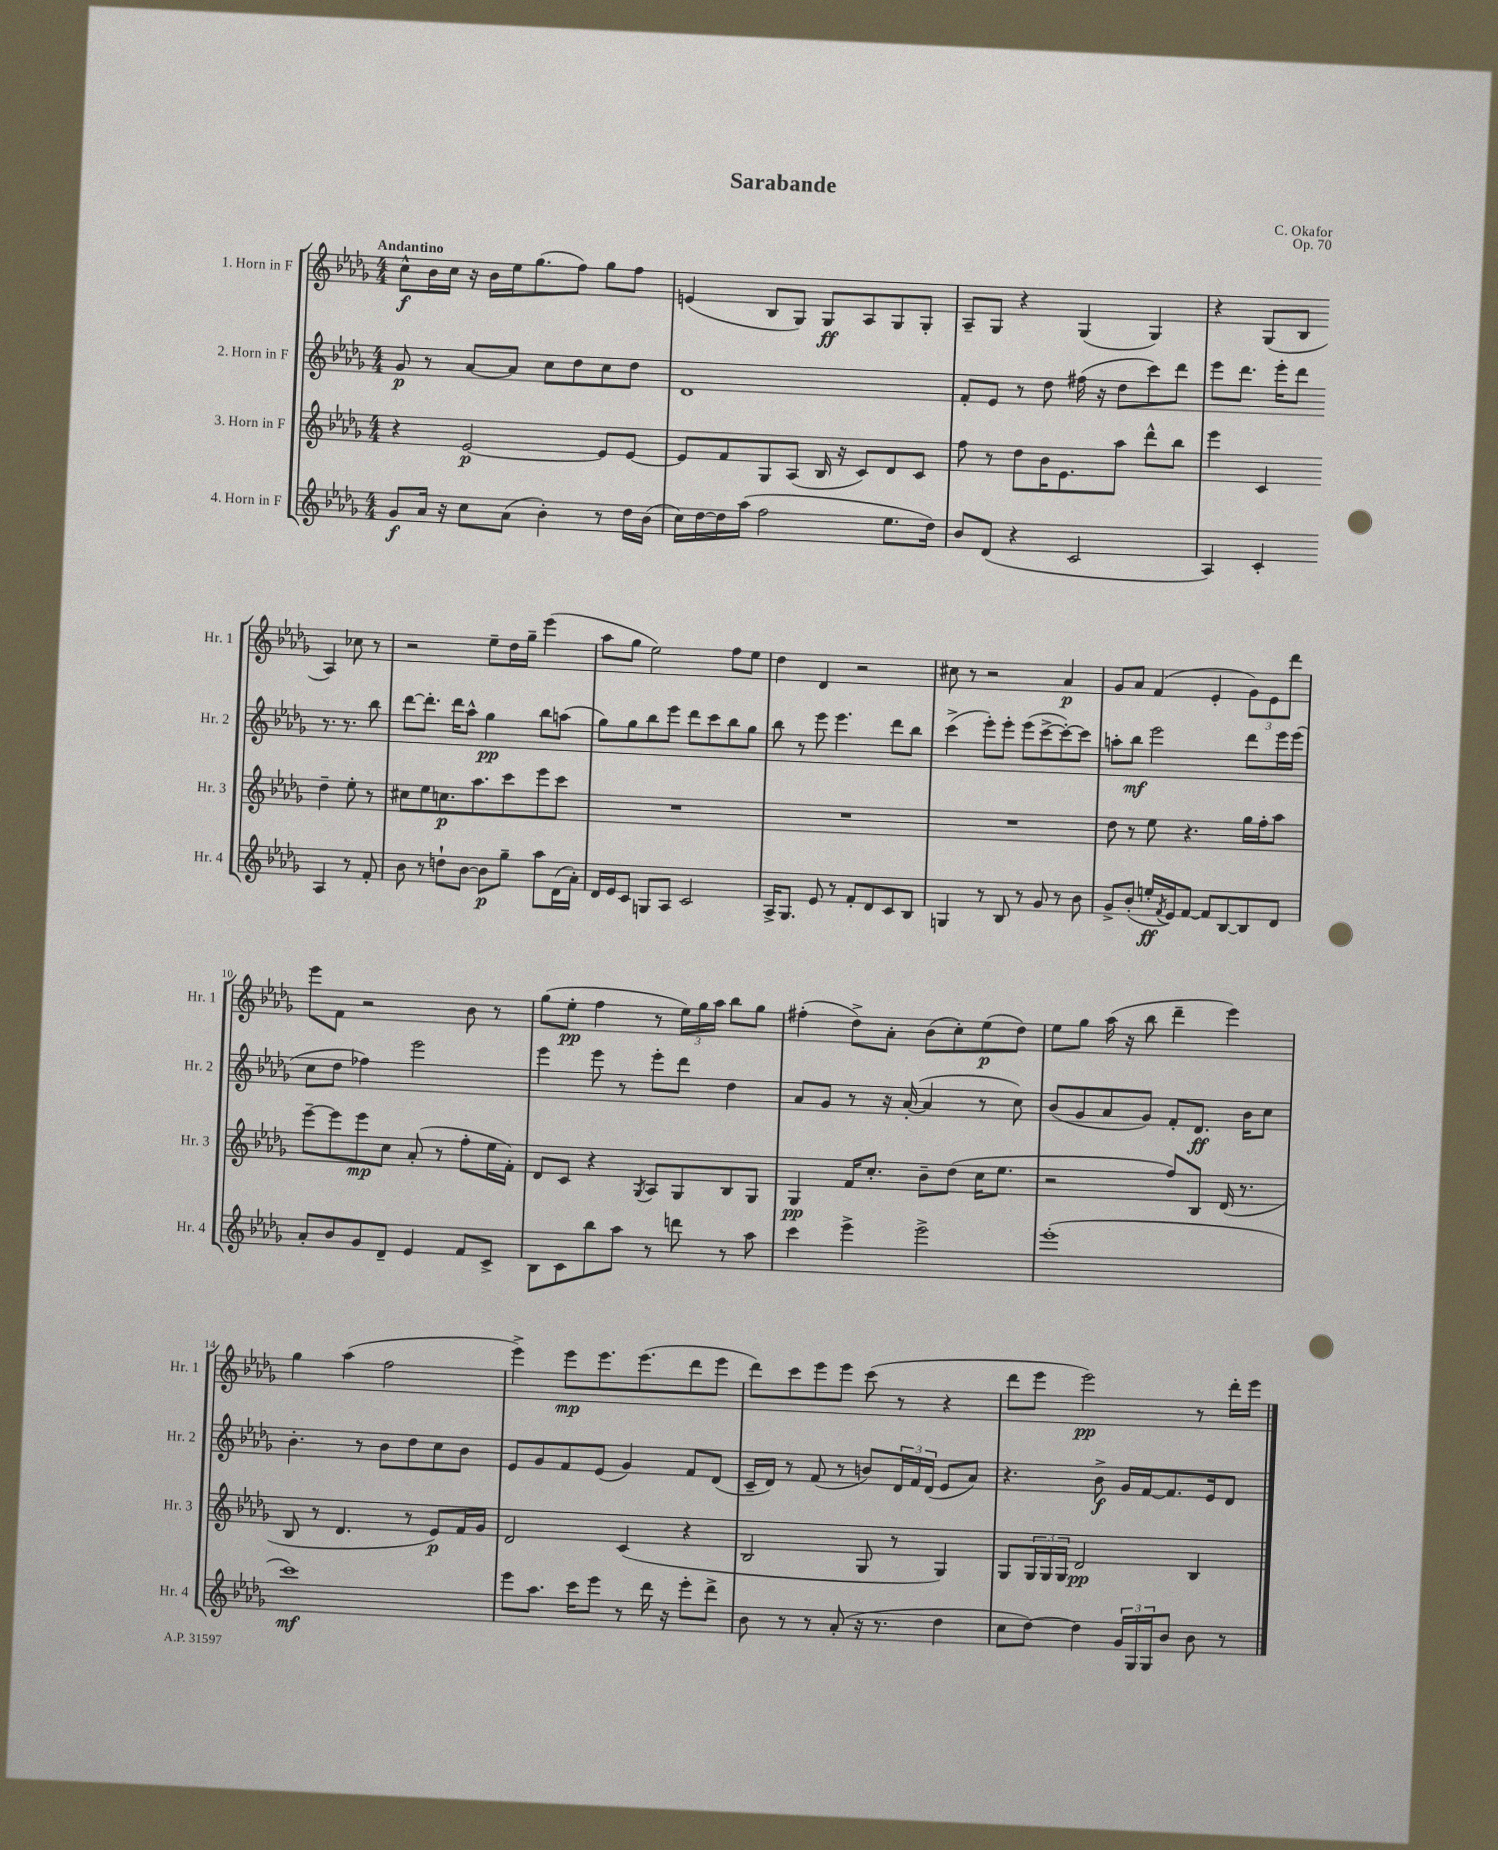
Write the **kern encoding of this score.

**kern	**dynam	**kern	**dynam	**kern	**dynam	**kern	**dynam
*part4	*part4	*part3	*part3	*part2	*part2	*part1	*part1
*staff4	*staff4	*staff3	*staff3	*staff2	*staff2	*staff1	*staff1
*I"4. Horn in F	*	*I"3. Horn in F	*	*I"2. Horn in F	*	*I"1. Horn in F	*
*I'Hr. 4	*	*I'Hr. 3	*	*I'Hr. 2	*	*I'Hr. 1	*
*clefG2	*	*clefG2	*	*clefG2	*	*clefG2	*
*k[b-e-a-d-g-]	*	*k[b-e-a-d-g-]	*	*k[b-e-a-d-g-]	*	*k[b-e-a-d-g-]	*
*M4/4	*	*M4/4	*	*M4/4	*	*M4/4	*
=1	=1	=1	=1	=1	=1	=1	=1
!	!	!	!	!	!	!LO:TX:a:B:t=Andantino	!
8g-/L	f	4r	.	8g-/	p	8cc^^\L	f
16a-/Jk	.	.	.	8r	.	16b-\L	.
16r	.	.	.	.	.	16cc\JJ	.
8cc\L	.	[2e-/	p	[8a-/L	.	16r	.
.	.	.	.	.	.	16b-\LL	.
(8a-\J	.	.	.	8a-/J]	.	16ee-\J	.
.	.	.	.	.	.	(8.gg-\	.
4b-'\)	.	.	.	8cc\L	.	.	.
.	.	.	.	8dd-\	.	8ff\J)	.
8r	.	8e-/L]	.	8cc\	.	8gg-\L	.
16dd-\LL	.	[8e-/J	.	8dd-\J	.	8ff\J	.
(16b-\JJ	.	.	.	.	.	.	.
=2	=2	=2	=2	=2	=2	=2	=2
16cc\LL)	.	8e-/L]	.	1d-	.	(4en/	.
[16dd-\	.	.	.	.	.	.	.
16dd-\]	.	8f/	.	.	.	.	.
(16aa-\JJ	.	.	.	.	.	.	.
2ff\	.	8G-/	.	.	.	8B-/L	.
.	.	(8A-/J	.	.	.	8G-/J)	.
.	.	16B-/	.	.	.	8G-/L	ff
.	.	16r	.	.	.	.	.
.	.	8c/L)	.	.	.	8A-/	.
8.ee-\L	.	8d-/	.	.	.	8G-/	.
.	.	8c/J	.	.	.	8G-'/J	.
16dd-\Jk)	.	.	.	.	.	.	.
=3	=3	=3	=3	=3	=3	=3	=3
8b-/L	.	8ff\	.	8f'/L	.	8A-~/L	.
(8d-/J	.	8r	.	8e-/J	.	8G-/J	.
4r	.	8dd-\L	.	8r	.	4r	.
.	.	16b-\K	.	8dd-\	.	.	.
.	.	8.e-\	.	.	.	.	.
2c/	.	.	.	(16ff#X\	.	(4G-/	.
.	.	.	.	16r	.	.	.
.	.	8aa-\J	.	8dd-\L	.	.	.
.	.	8ddd-^^\L	.	8ccc\)	.	4G-/)	.
.	.	8bb-\J	.	8ddd-\J	.	.	.
=4	=4	=4	=4	=4	=4	=4	=4
4A-/)	.	4eee-\	.	8eee-\L	.	4r	.
.	.	.	.	8.ddd-\J	.	.	.
4c'/	.	4c/	.	.	.	(8G-/L	.
.	.	.	.	16eee-'\KL	.	.	.
.	.	.	.	8ddd-\J	.	8B-/J	.
4A-/	.	4dd-~\	.	8.r	.	4A-/)	.
.	.	.	.	8.r	.	.	.
8r	.	8ee-'\	.	.	.	8cc-X\	.
8f'/	.	8r	.	8bb-\	.	8r	.
!!LO:LB:g=z
=5	=5	=5	=5	=5	=5	=5	=5
8b-\	.	8cc#X\L	.	[8ddd-\L	.	2r	.
8r	.	8ee-\	.	8.ddd-'\J]	.	.	.
8ddn`\L	.	8.ccn\	p	.	.	.	.
.	.	.	.	16ddd-\KL	.	.	.
[8b-\J	.	.	.	8aa-^^\J	.	.	.
.	.	8.aa-\	.	.	.	.	.
8b-\L]	p	.	.	4gg-\	pp	8ee-~\L	.
8gg-~\J	.	8ccc\	.	.	.	16dd-\L	.
.	.	.	.	.	.	16gg-~\JJ	.
8aa-\L	.	8eee-\	.	8bb-\L	.	(4eee-\	.
(16d-\L	.	8ccc\J	.	(8aan\J	.	.	.
16a-'\JJ)	.	.	.	.	.	.	.
=6	=6	=6	=6	=6	=6	=6	=6
16d-/LL	.	1r	.	8gg-\L)	.	8aa-\L	.
16e-/J	.	.	.	.	.	.	.
8c/J	.	.	.	8gg-\	.	8gg-\J	.
8Gn/L	.	.	.	8bb-\	.	2ee-\)	.
8A-/J	.	.	.	8eee-\J	.	.	.
2c/	.	.	.	8ddd-\L	.	.	.
.	.	.	.	8ccc\	.	.	.
.	.	.	.	8bb-\	.	8ff\L	.
.	.	.	.	8gg-\J	.	8ee-\J	.
=7	=7	=7	=7	=7	=7	=7	=7
16A-^/KL	.	1r	.	8bb-\	.	4dd-\	.
8.G-/J	.	.	.	.	.	.	.
.	.	.	.	8r	.	.	.
8e-/	.	.	.	8eee-\	.	4d-/	.
8r	.	.	.	4.eee-\	.	.	.
8f'/L	.	.	.	.	.	2r	.
8d-/	.	.	.	.	.	.	.
8c/	.	.	.	8ddd-\L	.	.	.
8B-/J	.	.	.	8bb-\J	.	.	.
=8	=8	=8	=8	=8	=8	=8	=8
4Gn/	.	1r	.	(4ccc^\	.	8cc#X\	.
.	.	.	.	.	.	8r	.
8r	.	.	.	8eee-'\L)	.	2r	.
8B-/	.	.	.	8eee-'\J	.	.	.
8r	.	.	.	(8eee-\L	.	.	.
8g-/	.	.	.	[8ccc^\	.	.	.
8r	.	.	.	8ccc'\_)	.	4a-/	p
8b-\	.	.	.	8ccc\J]	.	.	.
=9	=9	=9	=9	=9	=9	=9	=9
8g-^/L	.	8dd-\	.	8aan'\L	.	8g-/L	.
(8b-'/J	.	8r	.	8bb-\J	mf	8a-/J	.
16een'/LL	ff	8ee-\	.	2eee-\	.	(4f/	.
8qf/	.	.	.	.	.	.	.
16e-/J)	.	.	.	.	.	.	.
[8f/J	.	4.r	.	.	.	.	.
8f/L]	.	.	.	.	.	4e-'/	.
[8B-/	.	.	.	.	.	.	.
8B-/]	.	16gg-\LL	.	8ddd-\L	.	12g-\L)	.
.	.	16ff'\J	.	.	.	.	.
.	.	.	.	.	.	12e-\	.
8d-/J	.	8aa-\J	.	16eee-\L	.	.	.
.	.	.	.	.	.	12ddd-\J	.
.	.	.	.	(16eee-\JJ	.	.	.
!!LO:LB:g=z
=10	=10	=10	=10	=10	=10	=10	=10
8a-'/L	.	[8eee-~\L	.	8cc\L	.	8eee-\L	.
8b-/	.	8eee-\]	.	8dd-\J	.	8f\J	.
8g-/	.	8eee-\	mp	4ff-X\)	.	2r	.
8d-~/J	.	8cc\J	.	.	.	.	.
4e-/	.	(8a-'/	.	2eee-\	.	.	.
.	.	8r	.	.	.	.	.
8f/L	.	8ff'\L	.	.	.	8b-\	.
8c^/J	.	16ee-\L	.	.	.	8r	.
.	.	16f'\JJ)	.	.	.	.	.
=11	=11	=11	=11	=11	=11	=11	=11
8B-\L	.	8d-/L	.	4eee-\	.	(8gg-\L	.
8c\	.	8c/J	.	.	.	8ee-'\J	pp
8bb-\	.	4r	.	8eee-\	.	4ff\	.
8aa-\J	.	.	.	8r	.	.	.
.	.	8qG-/	.	.	.	.	.
8r	.	8A-/L	.	8eee-'\L	.	8r	.
8dddn\	.	8G-/	.	8ddd-\J	.	24ee-\LL)	.
.	.	.	.	.	.	24gg-\	.
.	.	.	.	.	.	24aa-\JJ	.
8r	.	8B-/	.	4dd-\	.	8bb-\L	.
8aa-\	.	8G-/J	.	.	.	8gg-\J	.
=12	=12	=12	=12	=12	=12	=12	=12
4ccc\	.	4G-/	pp	8a-/L	.	(4ff#X'\	.
.	.	.	.	8g-/J	.	.	.
4eee-^\	.	16f/KL	.	8r	.	8dd-^\L)	.
.	.	8.cc'/J	.	.	.	.	.
.	.	.	.	16r	.	8a-'\J	.
.	.	.	.	([16a-'/	.	.	.
2eee-^\	.	8b-~\L	.	4a-/]	.	(8b-\L	.
.	.	(8dd-\J	.	.	.	8cc'\)	.
.	.	16cc\KL	.	8r	.	(8ee-\	p
.	.	8.ee-\J	.	.	.	.	.
.	.	.	.	8cc\)	.	8dd-\J)	.
=13	=13	=13	=13	=13	=13	=13	=13
(1eee-'	.	2r	.	(8b-/L	.	8ee-\L	.
.	.	.	.	8g-/	.	8gg-\J	.
.	.	.	.	8a-/	.	(16aa-\	.
.	.	.	.	.	.	16r	.
.	.	.	.	8g-/J)	.	8bb-\	.
.	.	8ff/L)	.	8f'/L	.	4ddd-~\	.
.	.	8B-/J	.	8.d-/J	ff	.	.
.	.	(16d-/	.	.	.	4eee-\)	.
.	.	8.r	.	16b-\KL	.	.	.
.	.	.	.	8cc\J	.	.	.
!!LO:LB:g=z
=14	=14	=14	=14	=14	=14	=14	=14
1ccc)	mf	8B-/	.	4.b-'\	.	4gg-\	.
.	.	8r	.	.	.	.	.
.	.	4.d-/	.	.	.	(4aa-\	.
.	.	.	.	8r	.	.	.
.	.	.	.	8b-\L	.	2ff\	.
.	.	8r	.	8dd-\	.	.	.
.	.	8e-/L)	p	8cc\	.	.	.
.	.	16f/L	.	8b-\J	.	.	.
.	.	16g-/JJ	.	.	.	.	.
=15	=15	=15	=15	=15	=15	=15	=15
8eee-\L	.	2d-/	.	8e-/L	.	4eee-^\)	.
8.aa-\J	.	.	.	8g-/	.	.	.
.	.	.	.	8f/	.	8eee-\L	mp
16ccc\KL	.	.	.	.	.	.	.
8eee-\J	.	.	.	(8e-/J	.	8.eee-\	.
8r	.	(4c/	.	4g-/)	.	.	.
.	.	.	.	.	.	(8.eee-\	.
16ddd-\	.	.	.	.	.	.	.
16r	.	.	.	.	.	.	.
8eee-'\L	.	4r	.	8f/L	.	8ddd-\	.
8ddd-^\J	.	.	.	(8d-/J	.	8eee-\J	.
=16	=16	=16	=16	=16	=16	=16	=16
8b-\	.	2B-/	.	16c~/LL	.	8ddd-\L)	.
.	.	.	.	16d-/JJ)	.	.	.
8r	.	.	.	8r	.	8ccc\	.
8r	.	.	.	(8f/	.	8eee-\	.
(8a-'/	.	.	.	8r	.	8eee-\J	.
16r	.	8G-/	.	8bn/L)	.	(8ccc\	.
8.r	.	.	.	.	.	.	.
.	.	8r	.	24d-/L	.	8r	.
.	.	.	.	24f/	.	.	.
.	.	.	.	(24d-/JJ	.	.	.
4dd-\	.	4G-/)	.	8e-/L	.	4r	.
.	.	.	.	8a-/J)	.	.	.
=17	=17	=17	=17	=17	=17	=17	=17
8cc\L	.	8G-/L	.	4.r	.	8ddd-\L	.
[8dd-\J)	.	24G-/L	.	.	.	8eee-\J	.
.	.	24G-/	.	.	.	.	.
.	.	24G-/JJ	.	.	.	.	.
4dd-\]	.	2d-/	pp	.	.	2eee-\)	pp
.	.	.	.	8b-^\	f	.	.
24g-/LL	.	.	.	16g-/LL	.	.	.
24G-/	.	.	.	.	.	.	.
.	.	.	.	[16f/J	.	.	.
24G-/J	.	.	.	.	.	.	.
8b-/J	.	.	.	8.f/]	.	.	.
8b-\	.	4B-/	.	.	.	8r	.
.	.	.	.	16e-/k	.	.	.
8r	.	.	.	8d-/J	.	16ddd-'\LL	.
.	.	.	.	.	.	16eee-\JJ	.
==	==	==	==	==	==	==	==
*-	*-	*-	*-	*-	*-	*-	*-
